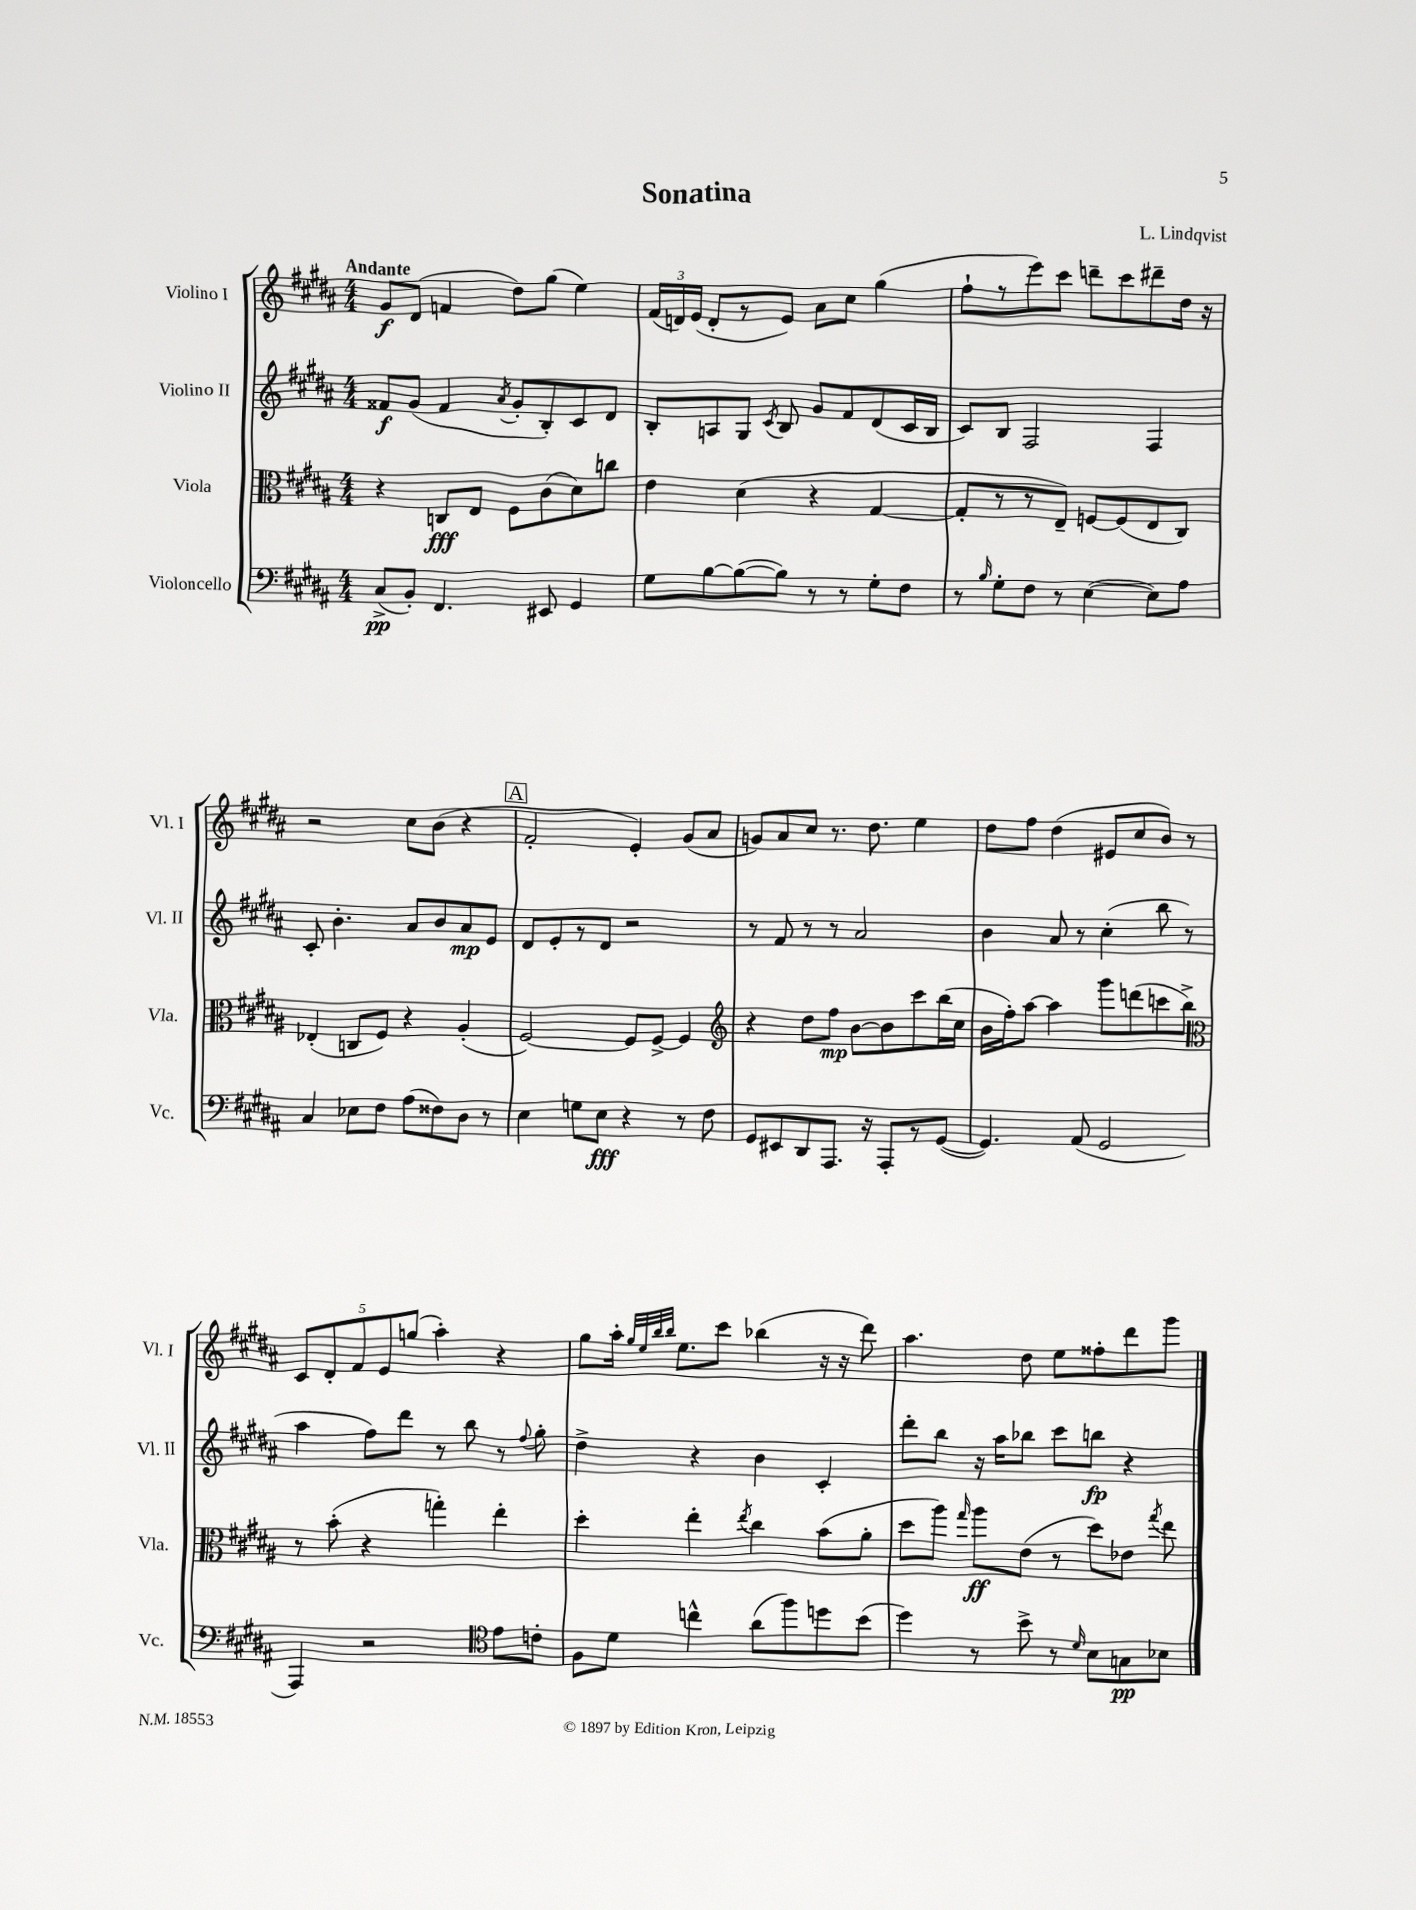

**kern	**dynam	**kern	**dynam	**kern	**dynam	**kern	**dynam
*part4	*part4	*part3	*part3	*part2	*part2	*part1	*part1
*staff4	*staff4	*staff3	*staff3	*staff2	*staff2	*staff1	*staff1
*I"Violoncello	*	*I"Viola	*	*I"Violino II	*	*I"Violino I	*
*I'Vc.	*	*I'Vla.	*	*I'Vl. II	*	*I'Vl. I	*
*clefF4	*	*clefC3	*	*clefG2	*	*clefG2	*
*k[f#c#g#d#a#]	*	*k[f#c#g#d#a#]	*	*k[f#c#g#d#a#]	*	*k[f#c#g#d#a#]	*
*M4/4	*	*M4/4	*	*M4/4	*	*M4/4	*
=1	=1	=1	=1	=1	=1	=1	=1
!	!	!	!	!	!	!LO:TX:a:B:t=Andante	!
(8C#^/L	pp	4r	.	8f##X/L	f	8g#/L	f
8BB'/J)	.	.	.	(8g#/J	.	(8d#/J	.
4.FF#/	.	8Cn/L	fff	4f##/	.	4fn/	.
.	.	8E/J	.	.	.	.	.
.	.	.	.	8qa#/	.	.	.
.	.	8F#\L	.	8g#'/L	.	8dd#\L)	.
8EE#X/	.	(8c#\	.	8B'/)	.	(8gg#\J	.
4GG#/	.	8d#\)	.	8c#/	.	4ee\)	.
.	.	8ccn\J	.	8d#/J	.	.	.
=2	=2	=2	=2	=2	=2	=2	=2
8G#\L	.	4e\	.	8B'/L	.	(24f#/LL	.
.	.	.	.	.	.	24dn/)	.
.	.	.	.	.	.	(24e/JJ	.
[8B\	.	.	.	8An/	.	8d'/L	.
(8B\_	.	(4d#\	.	8G#/J	.	8r	.
.	.	.	.	8qc#/	.	.	.
8B\J])	.	.	.	8B/	.	8e/J)	.
8r	.	4r	.	8g#/L	.	8a#\L	.
8r	.	.	.	8f#/	.	8cc#\J	.
8G#'\L	.	[4G#/	.	(8d#/	.	(4gg#\	.
8F#\J	.	.	.	16c#/L	.	.	.
.	.	.	.	16B/JJ	.	.	.
=3	=3	=3	=3	=3	=3	=3	=3
8r	.	8G#'/L]	.	8c#/L)	.	8ff#`\L	.
16qqB/	.	.	.	.	.	.	.
8G#'\L	.	8r	.	8B/J	.	8r	.
8F#\J	.	8r	.	2F#/	.	8eee\)	.
8r	.	8E~/J)	.	.	.	8ccc#\J	.
([4E\	.	[8Fn/L	.	.	.	8dddn~\L	.
.	.	(8F/]	.	.	.	8ccc#\	.
8E\L])	.	8E/	.	4F#/	.	8ddd#X~\	.
8A#\J	.	8C#/J)	.	.	.	16dd#\Jk	.
.	.	.	.	.	.	16r	.
!!LO:LB:g=z
=4	=4	=4	=4	=4	=4	=4	=4
4C#/	.	(4E-X'/	.	8c#'/	.	2r	.
.	.	.	.	4.b'\	.	.	.
8E-X\L	.	8Cn/L	.	.	.	.	.
8F#\J	.	8F#/J)	.	.	.	.	.
(8A#\L	.	4r	.	8a#/L	.	8cc#\L	.
8F##X\)	.	.	.	8b/	.	(8b\J	.
8D#\J	.	(4A#'/	.	8a#/	mp	4r	.
8r	.	.	.	8e/J	.	.	.
!!LO:REH:place=s1:t=A
=5	=5	=5	=5	=5	=5	=5	=5
4E\	.	[2F#/)	.	8d#/L	.	2f#'/	.
.	.	.	.	8e'/	.	.	.
8Gn\L	.	.	.	8r	.	.	.
8E\J	fff	.	.	8d#/J	.	.	.
4r	.	8F#/L]	.	2r	.	4e'/)	.
.	.	[8F#^/J	.	.	.	.	.
8r	.	4F#/]	.	.	.	(8g#/L	.
8F#\	.	.	.	.	.	8a#/J	.
=6	=6	=6	=6	=6	=6	=6	=6
*	*	*clefG2	*	*	*	*	*
8GG#/L	.	4r	.	8r	.	8gn/L)	.
8EE#X/	.	.	.	8f#/	.	8a#/	.
8DD#/	.	8dd#\L	.	8r	.	8cc#/J	.
8.AAA#/J	.	8ff#\J	mp	8r	.	8.r	.
.	.	[8b\L	.	2a#/	.	.	.
16r	.	.	.	.	.	8.dd#\	.
8AAA#'/L	.	8b\]	.	.	.	.	.
8r	.	8ccc#\	.	.	.	4ee\	.
([8GG#/J	.	(16bb\L	.	.	.	.	.
.	.	16cc#\JJ	.	.	.	.	.
=7	=7	=7	=7	=7	=7	=7	=7
4.GG#/])	.	16b\LL	.	4b\	.	8dd#\L	.
.	.	16ff#'\J)	.	.	.	.	.
.	.	[8aa#\J	.	.	.	8ff#\J	.
.	.	4aa#\]	.	8a#/	.	(4dd#\	.
(8AA#/	.	.	.	8r	.	.	.
2GG#/	.	8ggg#\L	.	(4cc#'\	.	8e#X/L	.
.	.	(8dddn\	.	.	.	8cc#/	.
.	.	8cccn\	.	8bb\	.	8b/J)	.
.	.	8bb^\J)	.	8r	.	8r	.
!!LO:LB:g=z
=8	=8	=8	=8	=8	=8	=8	=8
*	*	*clefC3	*	*	*	*	*
4AAA#/)	.	8r	.	4aa#\	.	10c#/L	.
.	.	.	.	.	.	10d#'/	.
.	.	(8b'\	.	.	.	.	.
.	.	.	.	.	.	10f#/	.
2r	.	4r	.	8ff#\L)	.	.	.
.	.	.	.	.	.	10e/	.
.	.	.	.	8ddd#\J	.	.	.
.	.	.	.	.	.	(10ggn/J	.
.	.	4ggn'\)	.	8r	.	4aa#'\)	.
.	.	.	.	8bb\	.	.	.
*clefC4	*	*	*	*	*	*	*
8e\L	.	4ee'\	.	8r	.	4r	.
.	.	.	.	8qqff#/	.	.	.
8cn'\J	.	.	.	8gg#'\	.	.	.
=9	=9	=9	=9	=9	=9	=9	=9
8F#\L	.	4dd#'\	.	4dd#^\	.	8gg#\L	.
8d#\J	.	.	.	.	.	16aa#'\Jk	.
.	.	.	.	.	.	32qqgg#/LLL	.
.	.	.	.	.	.	32qqee/	.
.	.	.	.	.	.	32qqbb/	.
.	.	.	.	.	.	32qqbb/JJJ	.
.	.	.	.	.	.	8.ee\L	.
4ccn^^\	.	4ee'\	.	4r	.	.	.
.	.	.	.	.	.	8ccc#\J	.
.	.	8qee/	.	.	.	.	.
(8a#\L	.	4cc#\	.	4b\	.	(4bb-X\	.
8ff#\)	.	.	.	.	.	.	.
8ddn\	.	(8b\L	.	4c#'/	.	16r	.
.	.	.	.	.	.	16r	.
(8b\J	.	8a#'\J	.	.	.	8ddd#\)	.
=10	=10	=10	=10	=10	=10	=10	=10
4dd#\)	.	8dd#\L	.	8ddd#'\L	.	4.aa#\	.
.	.	8aa#\J)	.	8bb\J	.	.	.
.	.	16qqgg#/	.	.	.	.	.
8r	.	8aa#\L	ff	16r	.	.	.
.	.	.	.	16aa#\KL	.	.	.
8b^\	.	(8e\J	.	8bb-X\J	.	8dd#\	.
8r	.	8r	.	8ccc#\L	.	8ee\L	.
16qqd#/	.	.	.	.	.	.	.
8B\L	.	8dd#\L)	.	8bbn\J	fp	8ff##X'\	.
8Gn\	pp	8e-X\J	.	4r	.	8ddd#\	.
.	.	8qgg#/	.	.	.	.	.
8B-X\J	.	8ee\	.	.	.	8ggg#\J	.
==	==	==	==	==	==	==	==
*-	*-	*-	*-	*-	*-	*-	*-
